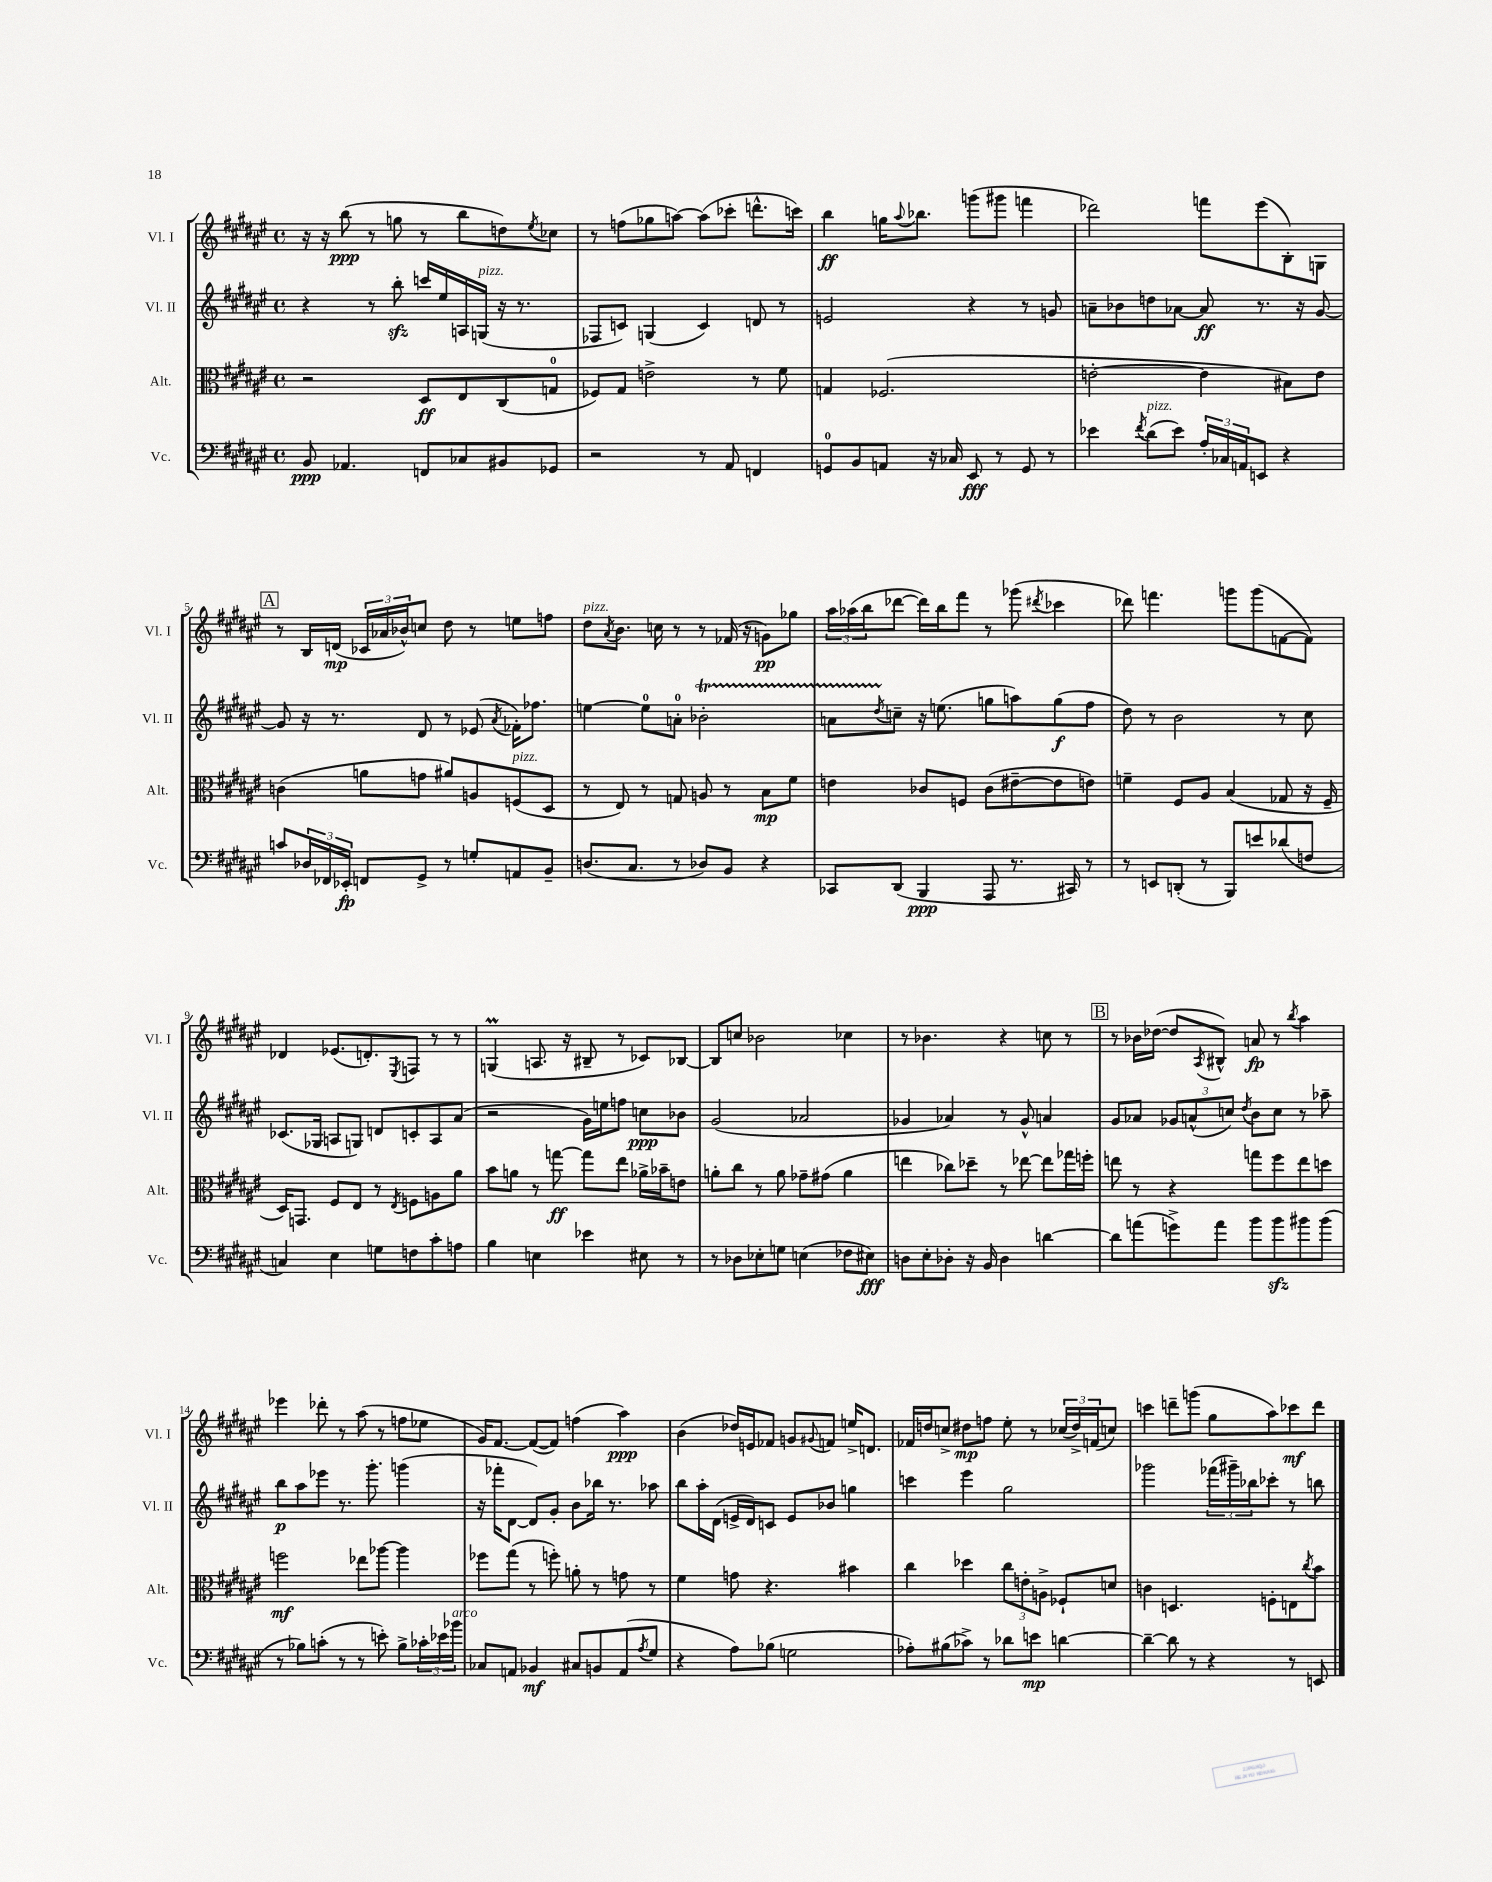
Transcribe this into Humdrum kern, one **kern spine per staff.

**kern	**kern	**kern	**kern
*staff4	*staff3	*staff2	*staff1
*clefF4	*clefC3	*clefG2	*clefG2
*k[f#c#g#d#a#e#]	*k[f#c#g#d#a#e#]	*k[f#c#g#d#a#e#]	*k[f#c#g#d#a#e#]
*M4/4	*M4/4	*M4/4	*M4/4
*met(c)	*met(c)	*met(c)	*met(c)
8BB	2r	4r	16r
.	.	.	16r
4.AA-	.	.	(8bb
.	.	8r	8r
.	.	8bb'	8gg
8FF	8D#	16ccc	8r
.	.	16ee#	.
8C-	8E#	16A	8bb
.	.	(16G	.
8BB#	(8C#	16r	8dd)
.	.	8.r	.
.	.	.	8qee#
8GG-	8G	.	8cc-
=	=	=	=
2r	8F-)	8F-	8r
.	8G#	8c)	(8ff
.	2e^	(4G	8gg-
.	.	.	[8aa)
8r	.	4c)	(8aa]
8AA#	.	.	8ccc-'
4FF	8r	8d	8.ddd^^
.	8f#	8r	.
.	.	.	16ccc)
=	=	=	=
8GG	4G	2e	4bb
8BB	.	.	.
8AA	(2.F-	.	16gg
.	.	.	8qqaa#
.	.	.	8.bb-
16r	.	.	.
16C-	.	.	.
8EE#	.	4r	(8ggg
8r	.	.	8ggg#
8GG	.	8r	4fff
8r	.	8g	.
=	=	=	=
4e-	[2e'	8a~	2ddd-)
.	.	8b-	.
8qf#	.	.	.
(8d#	.	8dd	.
8e-)	.	[8a-	.
24A#'	4e]	8a-]	8fff
24C-	.	.	.
24AA	.	.	.
8EE	.	8.r	(8eee#
4r	8B#)	.	8B')
.	.	16r	.
.	8e	[8g#	8G
=	=	=	=
8c	(4c	8g#]	8r
24D-	.	16r	16B
24FF-	.	.	.
.	.	8.r	(16d
24EE-'	.	.	.
8FF	8a	.	24c-
.	.	.	24a-
.	.	.	24b-^^)
8GG#^	8g	8d#	8cc
8r	8a#)	8r	8dd#
8G'	8A	(8e-	8r
.	.	8qa#	.
8AA	(8F	16f-')	8ee
.	.	8.ff-	.
8BB~	8D#	.	8ff
=	=	=	=
(8.D	8r	[4ee	8dd#
.	.	.	8qa#
.	8E#)	.	8.b
8.C#	.	.	.
.	8r	8ee]	.
.	.	.	16cc
8r	8G	8a'	8r
8D-)	8A	2b-'	8r
8BB	8r	.	(16f-
.	.	.	16r
4r	8B	.	8g)
.	8f#	.	8gg-
=	=	=	=
8CC-	4e	8a	24aa#
.	.	.	(24aa-
.	.	.	24bb
.	.	8qdd#	.
(8DD#	.	8cc~	[8ddd-
4BBB	8c-	16r	16ddd-])
.	.	(8.ee	16bb
.	8F	.	8fff#
8AAA#	(8c-	8gg	8r
8.r	[8e#~	8aa)	(8ggg-
.	.	.	8qddd#
.	8e#]	(8gg	4ccc-
16CC#)	.	.	.
8r	8e)	8ff#	.
=	=	=	=
8r	4f~	8dd#)	8ddd-)
8EE	.	8r	4.fff
(8DD'	8F#	2b	.
8r	8A#	.	.
8BBB)	(4B	.	8ggg
8e	.	.	(8ggg
(8d-	8G-	8r	[8f
8F	16r	8cc#	8f])
.	16F#~	.	.
=	=	=	=
4C)	16D#)	(8.c-	4d-
.	8.GG	.	.
.	.	16G-	.
4E#	8F#	8A	(8.e-
.	8E#	8G)	.
.	.	.	8.d')
8G	8r	8d	.
.	8qE#	.	8qE#
8F	8F	8c'	8F
8c#'	8A	8A	8r
8A	8a#	(8a#	8r
=	=	=	=
4B	8b	2r	(4G
.	8a	.	.
4E	8r	.	8.A
.	[8gg	.	.
.	.	.	16r
4e-	8gg]	16g#)	8B#~
.	.	16ee	.
.	8ee#	8ff	8r
8E#	16a-^	8cc	8c-)
.	16b-~	.	.
8r	8e	8b-	[8B-
=	=	=	=
8r	8a'	(2g#	8B-]
8D-	8cc#	.	8cc
8E-'	8r	.	2b-
8G	8a	.	.
(4E	8g-~	2a-	.
.	(8g#	.	.
8F-	4a	.	4cc-
8E#)	.	.	.
=	=	=	=
8D	4ee	4g-	8r
8E#'	.	.	4.b-
8D-'	8cc-)	4a-)	.
16r	8dd-~	.	.
16BB	.	.	.
4D-	8r	8r	4r
.	[8ee-	8g-^^	.
[4d	8ee-]	4a	8cc
.	16gg-	.	8r
.	16ff'	.	.
=	=	=	=
8d]	8ee	8g#	8r
(8a	8r	8a-	16b-
.	.	.	([16dd-
8g^)	4r	12g-	8dd-]
.	.	(12a^^	.
.	.	.	8qA#
8a	.	.	8B#^^)
.	.	12cc)	.
.	.	8qdd#	.
8b	8gg	8b	8a
8b	8ff#	8cc	8r
.	.	.	8qbb
8b#	8ee	8r	4aa#
(8b#	8dd	8aa-~	.
=	=	=	=
8r	2ff	8bb	4eee-
8B-)	.	8aa#	.
(8c'	.	8eee-	8ddd-'
8r	.	8.r	8r
8r	8ee-	.	(8aa#
.	.	8.ggg#'	.
8e')	[8aa-	.	8r
8B-^	4aa-]	(4ggg	8ff
24c-'	.	.	8ee-
24e-	.	.	.
24b-	.	.	.
=	=	=	=
8C-	8ff-	16r	16g#)
.	.	16fff-'	[8.f#
8AA	(8gg#	[8d#	.
4BB-	8r	8d#])	(8f#_
.	8ff')	8g#'	8f#])
8C#	8a'	8b	(4ff
8BB	8r	16bb-	.
.	.	8.r	.
(8AA	8g	.	4aa#)
8qA#	.	.	.
8G#	8r	8aa-	.
=	=	=	=
4r	4f#	8bb	(4b
.	.	16aa#'	.
.	.	(16d#	.
8A#)	8g	16e^	16dd-)
.	.	16d#)	16e
(8B-	4.r	8c	8f-
2G	.	8e	8g
.	.	.	8qqg#
.	.	8b-	8f
.	4b#	4gg	16ee^
.	.	.	8.d
=	=	=	=
8A-')	4cc#	4ccc	16f-
.	.	.	16dd
(8B#	.	.	8cc^
8c-^)	4dd-	4eee#	8dd#
8r	.	.	8ff
8d-	12cc#	2gg#	8ee#'
.	12e'	.	.
8e	.	.	8r
.	12A^	.	.
[4d	8F-`	.	(24cc-
.	.	.	24dd#^)
.	.	.	(24f
.	8d	.	8cc)
=	=	=	=
4d~_	4c	2ggg-	4ccc
8d]	4.D	.	8ddd~
8r	.	.	(8ggg
4r	.	(24fff-	8gg#
.	.	24ggg#~)	.
.	.	24bb-	.
.	8F'	8ccc-'	8aa#)
8r	8E	8r	8ccc-
.	8qcc#	.	.
8EE	8b	8bb	8ddd
==	==	==	==
*-	*-	*-	*-
